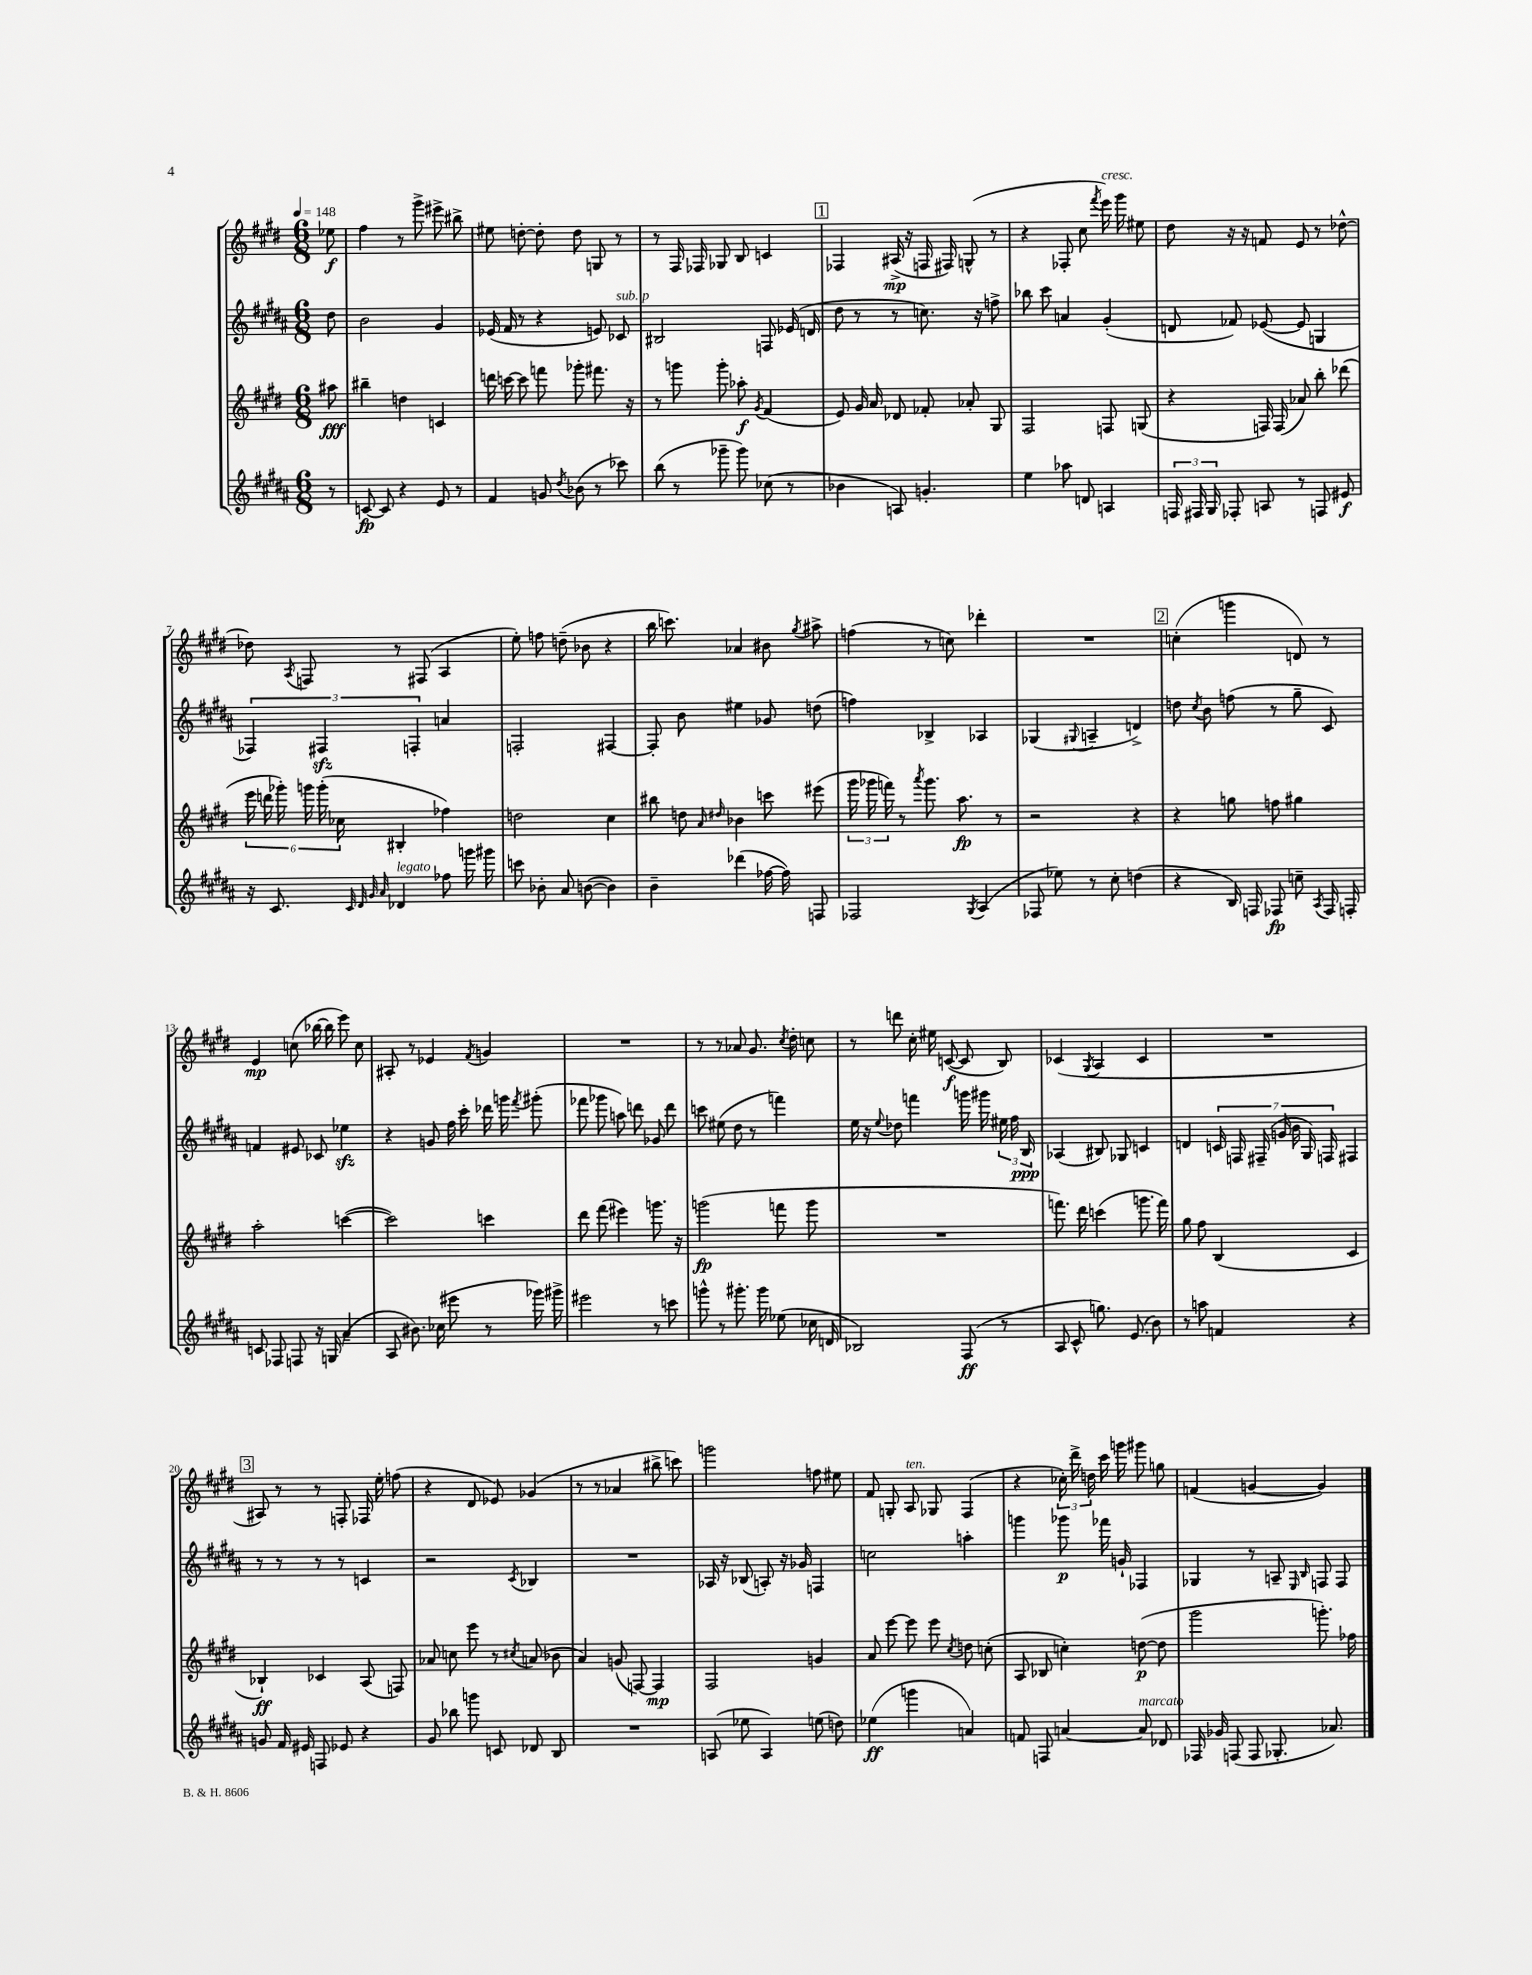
<<
\new StaffGroup <<
\new Staff = "s0" {
    \clef treble \key e \major \numericTimeSignature \time 6/8 \partial 8 \tempo 4 = 148
    \autoBeamOff ees''8\f |
    fis''4 r8 gis'''8-> eis'''8-> bis''8-> |
    eis''8 d''8~-. d''8-. d''8 g8 r8 |
    r8 fis16 fes16 ges8 b8 c'4 |
    \mark \markup { \box "1" } fes4 ais16->\mp( r16 f16 fis16) g8-^( r8 |
    r4 fes8-. cis''8 \acciaccatura { fis'''8 } e'''16^\markup { \italic "cresc." }) gis'''16 eis''8 |
    dis''8 r16 r16 f'8 e'8 r8 des''8~-^ |
    des''8 \acciaccatura { a8 } f8 r8 fis8( a4 |
    e''8-.) f''8 d''8--( bes'8 r4 |
    b''16 c'''8.) aes'4 bis'8 \acciaccatura { gis''8 } ais''8-> |
    f''4( r8 c''8) des'''4-. |
    R2. |
    \mark \markup { \box "2" } c''4-.( g'''4 d'8) r8 |
    e'4\mp c''8( bes''16~ bes''16 e'''8) c''8 |
    ais8-. r8 ees'4 \acciaccatura { fis'8 } g'4 |
    R2. |
    r8 r8 aes'8 gis'8. \acciaccatura { cis''8 } dis''16-. c''8 |
    r8 d'''8 cis''16-. eis''16 c'8~\f( c'8 b8) |
    ces'4( \acciaccatura { gis8 } a4 ces'4 |
    R2. |
    \mark \markup { \box "3" } ais8) r8 r8 f8-. fes16 e''16-. f''8( |
    r4 dis'8 ees'8) ges'4( |
    r8 r8 aes'4 bis''8-> c'''8) |
    g'''2 f''8 eis''8 |
    fis'8 g8-. a8^\markup { \italic "ten." } ges8 fis4( |
    r4 \tuplet 3/2 { ces''16-.) dis'''16-> d''16 } cis'''16 g'''16 gis'''8 g''8 |
    f'4( g'4~ g'4) \bar "|." |
}
\new Staff = "s1" {
    \clef treble \key b \major \numericTimeSignature \time 6/8 \partial 8
    \autoBeamOff dis''8 |
    b'2 gis'4 |
    ees'16( fis'16 r8 r4 e'8) ces'8^\markup { \italic "sub. p" } |
    bis2 f8 ees'16( d'16 |
    \mark \markup { \box "1" } dis''8 r8 r8 c''8.) r16 f''8-> |
    bes''8 cis'''8 a'4 gis'4-.( |
    d'8 fes'8) ees'8~( ees'8 g4 |
    \tuplet 3/2 { fes4) fis4\sfz f4-. } a'4 |
    f2-. fis4~ |
    fis8-. b'8 eis''4 ges'8 d''8( |
    f''4) bes4-> aes4 |
    ges4( \appoggiatura { gis8 } a4-- d'4->) |
    \mark \markup { \box "2" } d''8 \acciaccatura { cis''8 } b'8 f''8( r8 gis''8-- cis'8) |
    f'4 eis'8 ces'8 ees''4\sfz |
    r4 g'8 fis''16 cis'''16-. des'''16 g'''16 \acciaccatura { fis'''8 } gis'''8-.( |
    fes'''8 ges'''8 a''8) d'''8 ges'8 d'''8 |
    c'''8 eis''8( dis''8 r8 f'''4) |
    e''16 r16 \appoggiatura { e''8 } des''8 f'''4 g'''16 gis'''16 \tuplet 3/2 { eis''16 fis''16 b16\ppp } |
    aes4( bis8) ges8 c'4 |
    d'4 \tuplet 7/4 { c'16 f16 fis16--( g'16 b'16 gis16) f16 } fis4 |
    \mark \markup { \box "3" } r8 r8 r8 r8 c'4 |
    r2 \acciaccatura { cis'8 } bes4 |
    R2. |
    aes16 r16 bes8( a8-.) r16 ges'16 f4 |
    c''2 a''4-. |
    g'''4 ges'''8\p fes'''16 g'16-! fes4 |
    ges4 r8 a8-- \grace { e16 b16 } f8 f8 \bar "|." |
}
\new Staff = "s2" {
    \clef treble \key e \major \numericTimeSignature \time 6/8 \partial 8
    \autoBeamOff ais''8\fff |
    bis''4-- d''4 c'4 |
    d'''16 c'''16~ c'''8 f'''8 ges'''8-. fis'''8. r16 |
    r8 g'''8 g'''8-. aes''8-.\f \acciaccatura { gis'8 } fis'4( |
    \mark \markup { \box "1" } e'8) gis'16 a'16 des'8 fes'8-. aes'8-. gis8 |
    fis2 f8 g8( |
    r4 f16) f16( aes'8) b''8-. des'''8( |
    \tuplet 6/4 { e'''16 d'''16 ges'''16-.) g'''16 g'''16-.( ces''16 } bis4-. fes''4) |
    d''2 cis''4 |
    bis''8 d''8 \grace { a'16 dis''16 } bes'4 c'''8 eis'''8( |
    \tuplet 3/2 { gis'''16 ges'''16 f'''16) } r8 \acciaccatura { a'''8 } ges'''8. a''8.\fp r8 |
    r2 r4 |
    \mark \markup { \box "2" } r4 g''8 f''8 gis''4 |
    a''2-. c'''4~( |
    c'''2) c'''4 |
    dis'''8 fis'''8( eis'''4) g'''8. r16 |
    g'''2\fp( f'''8 g'''8 |
    R2. |
    f'''8.) dis'''16 c'''4( g'''8. f'''16) |
    gis''8 fis''8 b4( cis'4 |
    \mark \markup { \box "3" } bes4-!\ff) ces'4 a8( f8) |
    aes'8 c''8 e'''8 r8 \acciaccatura { cis''8 } a'8( bes'8 |
    a'4) g'8( f8~) f4\mp |
    fis2 g'4 |
    a'8 e'''8~ e'''8 e'''8 \acciaccatura { cis''8 } d''8 c''8-.( |
    a8 bes8 c''4-.) d''8~\p( d''8 |
    gis'''2 g'''8.-.) fes''16 \bar "|." |
}
\new Staff = "s3" {
    \clef treble \key b \major \numericTimeSignature \time 6/8 \partial 8
    \autoBeamOff r8 |
    c'8~\fp c'8 r4 e'8 r8 |
    fis'4 g'8 \acciaccatura { dis''8 } bes'8( r8 ces'''8) |
    b''8( r8 ges'''8-- ges'''8) ces''8( r8 |
    \mark \markup { \box "1" } bes'4 a8) g'4.-. |
    e''4 aes''8 d'8 a4 |
    \tuplet 3/2 { f16 fis16 gis16 } fes8-. a8 r8 f8 eis'8\f |
    r16 cis'8. \grace { cis'32 dis'32 gis'32 ais'32 } des'4^\markup { \italic "legato" } fes''8 g'''16 gis'''16 |
    c'''8 bes'8-. ais'8 b'8~( b'4) |
    b'4-- des'''4( fes''16~ fes''16) f8 |
    fes2 \acciaccatura { gis8 } ais4( |
    fes8 ees''8) r8 cis''8-. d''4( |
    \mark \markup { \box "2" } r4 b16) f16 fes8\fp c''8-- \acciaccatura { ais8 } fes16 f16-. |
    c'8 fes8 f8 r16 g16( ais'4-- |
    ais8 bis'8.) ces''16( eis'''8 r8 ges'''16) gis'''16-> |
    eis'''2 r8 c'''8 |
    g'''8-^ r8 gis'''8.-. gis'''16 ees''8( ces''16 d'16 |
    bes2) fis8\ff( r8 |
    ais8 cis'8-^ g''8.) e'8.( b'8) |
    r8 a''8 f'4 r4 |
    \mark \markup { \box "3" } g'8 fis'16 eis'16 f8 ees'8 r4 |
    gis'8 bes''8 g'''8 c'8 des'8 b8 |
    R2. |
    a8( ees''8 a4) e''8( d''8) |
    ees''4\ff( g'''4 a'4) |
    f'8 f8 a'4~ a'8^\markup { \italic "marcato" } des'8 |
    fes16 ges'16 f8( f8 ges8.-. aes'8.) \bar "|." |
}
>>
>>
